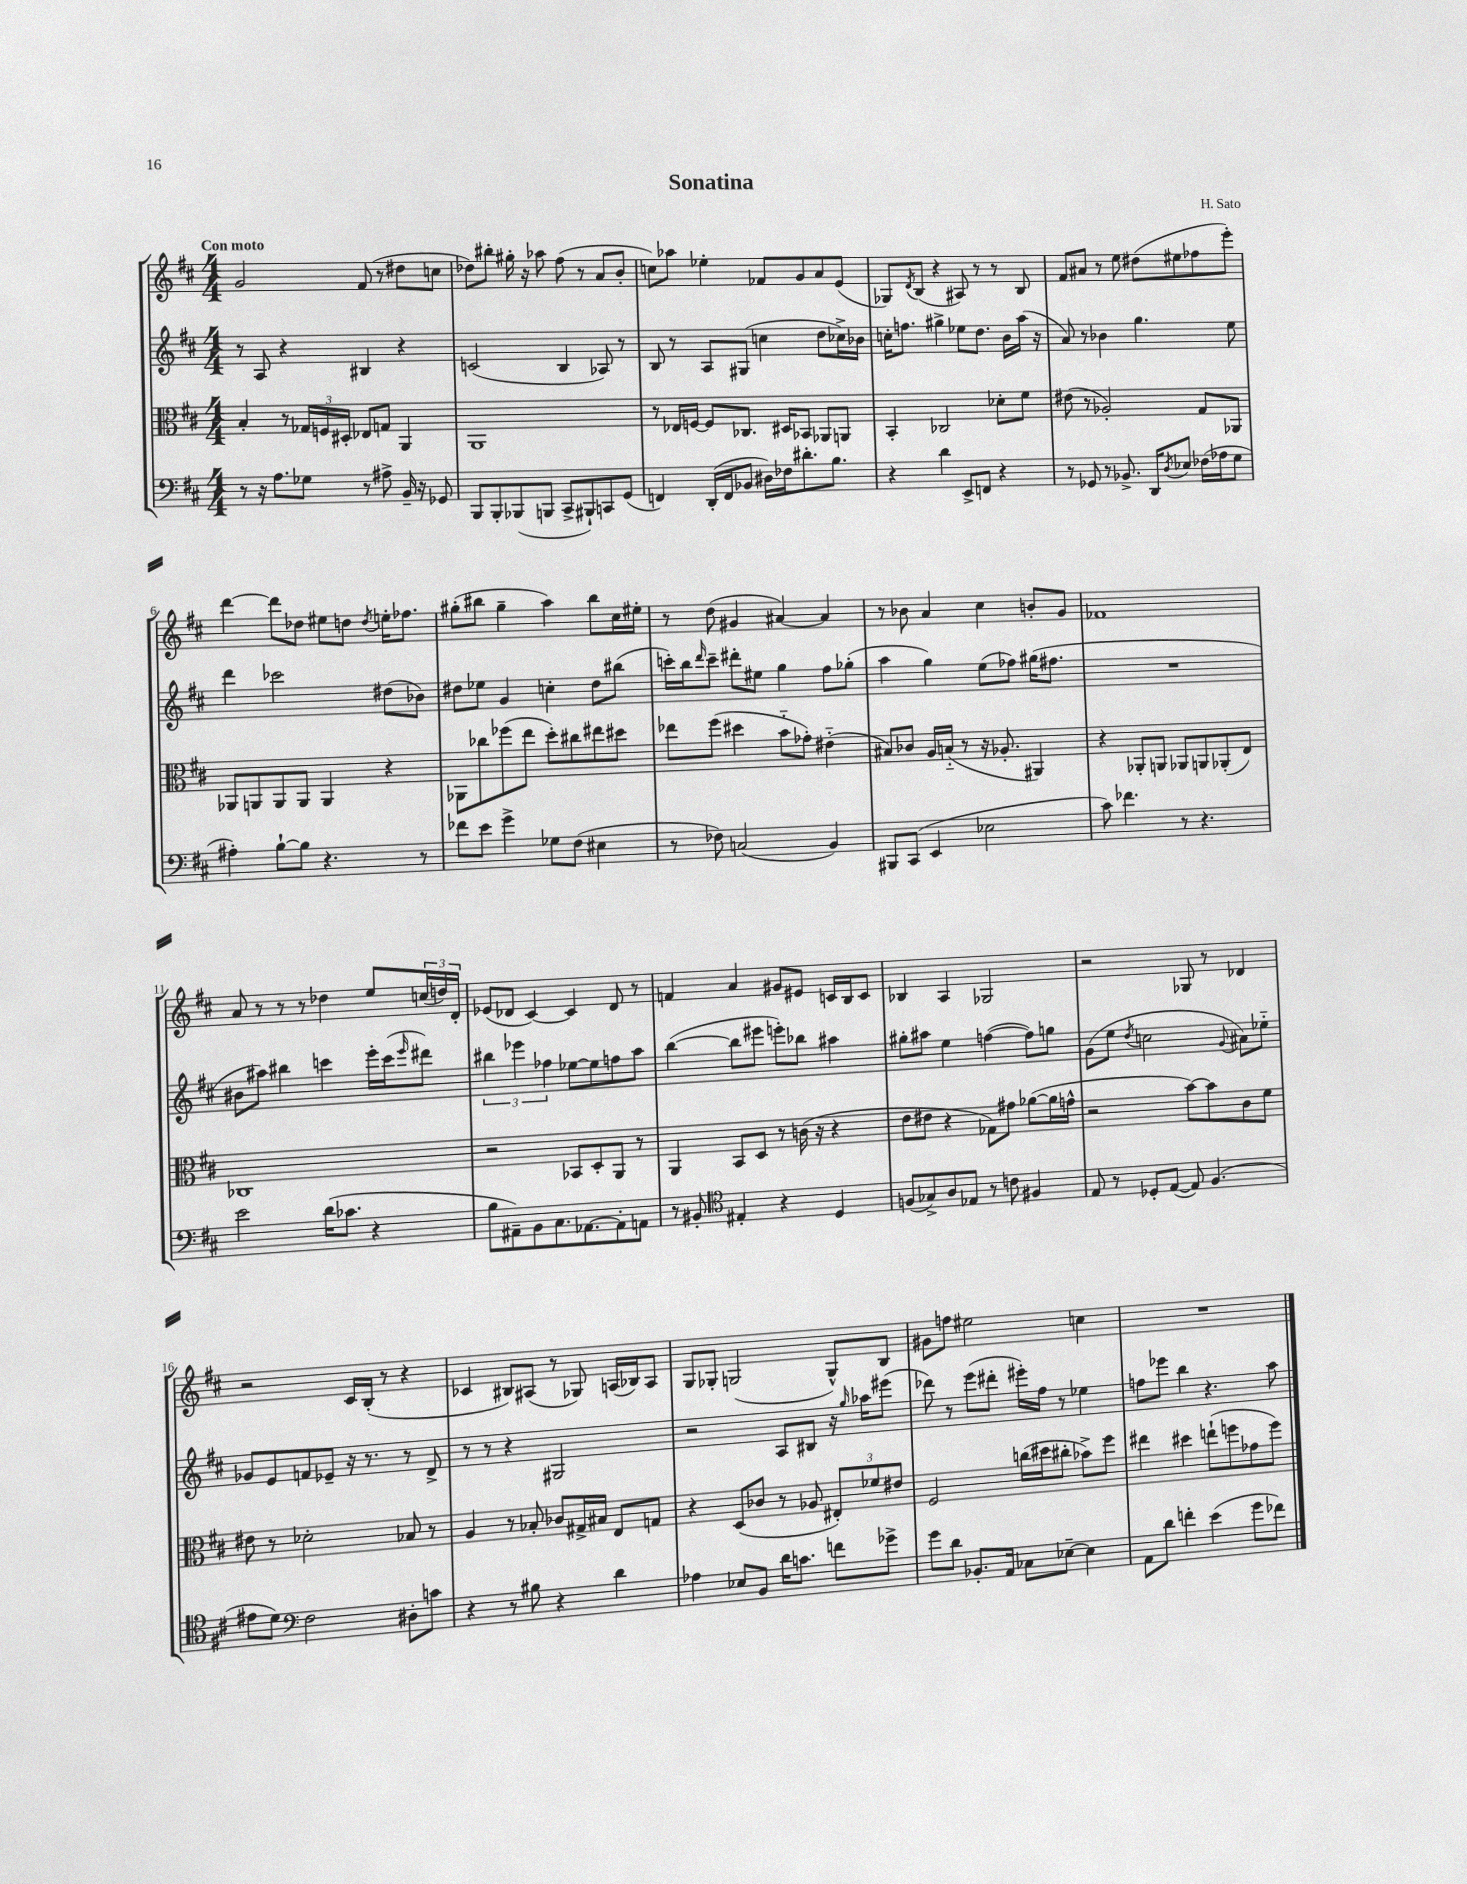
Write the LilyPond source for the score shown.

\header { title = "Sonatina" composer = "H. Sato" }
<<
\new StaffGroup <<
\new Staff = "s0" {
    \clef treble \key d \major \numericTimeSignature \time 4/4 \tempo "Con moto"
    g'2 fis'8( r8 dis''8 c''8 |
    des''8) bis''8-. gis''16-. r16 aes''8 fis''8( r8 a'8 b'8-. |
    c''8) aes''8 ees''4-. fes'8 g'8 a'8 e'8( |
    ges8) \acciaccatura { d'8 } b8( r4 ais8) r8 r8 b8 |
    fis'8 ais'8 r8 e''8 dis''8( eis''8 fes''8 e'''8-.) |
    d'''4~ d'''8 des''8 eis''8 d''8 \acciaccatura { d''8 } e''16-. fes''8. |
    gis''8-.( bis''8 gis''4-- a''4) bis''8 cis''16 eis''16-. |
    r8 d''8( gis'4 ais'4~) ais'4 |
    r8 bes'8 a'4 cis''4 b'8-. g'8 |
    fes'1 |
    a'8 r8 r8 r8 des''4 e''8 \tuplet 3/2 { c''16( d''16) d'16-. } |
    ees'8( des'8 cis'4~) cis'4 des'8 r8 |
    f'4 a'4 gis'8 eis'8 c'16 b16 c'8 |
    bes4 a4 ges2 |
    r2 ges8 r8 des'4 |
    r2 cis'16 b16-.( r8 r4 |
    ces'4 bis8) ais8( r8 ges8) a16( bes16) a8 |
    g8 ges8-. g2( g8-^) b8 |
    gis'8 f''8 eis''2 c''4 |
    R1 \bar "|." |
}
\new Staff = "s1" {
    \clef treble \key d \major \numericTimeSignature \time 4/4
    r8 a8 r4 bis4 r4 |
    c'2( b4 aes8) r8 |
    b8 r8 a8 gis8( c''4 d''8 ces''16->) bes'16 |
    c''16-. f''8. gis''4-> ees''8 d''8. b'16 a''16( r16 |
    a'8) r8 bes'4 g''4. e''8 |
    d'''4 ces'''2 dis''8( bes'8) |
    dis''8 ees''8 g'4 c''4-. dis''8 bis''8( |
    c'''16-.) b''16 \grace { d'''16 } c'''8-- dis'''8-. eis''8 g''4 fis''8 ges''8-.( |
    a''4 g''4) e''8( fes''8) gis''16( fis''8. |
    R1 |
    bis'8 ais''8) bis''4 c'''4 e'''16-. c'''16( \grace { e'''16 } dis'''8) |
    \tuplet 3/2 { bis''4 ees'''4 fes''4 } ees''8~ ees''8 f''8 a''8 |
    b''4~( b''8 eis'''8 e'''8-.) bes''8 ais''4 |
    gis''8-. ais''8 e''4 f''4~( f''8) g''8 |
    g'8( e''8 \acciaccatura { d''8 } c''2 \appoggiatura { g'8 } ais'8) ees''8-_ |
    ges'8 e'8 f'8 ees'8-- r16 r8. r8 d'8-> |
    r8 r8 r4 gis2 |
    r2 a8 bis8 r16 \grace { g''16 } aes''16 eis'''8( |
    des'''8) r8 e'''8( dis'''8-. eis'''16-.) fis''16 r8 ees''4 |
    f''8 ees'''8 b''4 r4. a''8 \bar "|." |
}
\new Staff = "s2" {
    \clef alto \key d \major \numericTimeSignature \time 4/4
    b4-. r8 \tuplet 3/2 { ges16 f16 dis16-. } ees8 g8 a,4 |
    a,1 |
    r8 ees16 f16~ f8 ces8. dis16 bes,8 aes,8 a,8 |
    b,4-. ces2 des'8-. fis'8 |
    eis'8( r8 aes2-.) g8 aes,8 |
    aes,8 a,8 a,8 a,8 a,4 r4 |
    aes,8 ces''8 fes''8( e''8 d''8-.) cis''8 eis''8 dis''8 |
    ees''8 fis''8( dis''4 b'8-_ ges'8-.) eis'4-_( |
    bis8) ces'8 a16 b16-_( r8 r16 aes8.-. ais,4) |
    r4 aes,8-. a,8 aes,8 a,8 aes,8-.( e8) |
    ces1 |
    r2 bes,8 d8-. a,8 r8 |
    a,4 b,8 d8 r8 c'16( r16 r4 |
    e'8 eis'8 r4 ges8) gis'8 aes'8~( aes'16 g'16-^ |
    r2 b'8~) b'8 cis'8 fis'8 |
    eis'8 r8 des'2-. bes8 r8 |
    a4 r8 bes8-. ces'8 gis16-> bis16 e8 g8 |
    r4 d8( ces'8 r8 aes8 \tuplet 3/2 { eis8-.) fes'8 eis'8 } |
    fis2 c''16( dis''16 cis''8-. bes'8->) fis''8 |
    eis''4 dis''4 e''8-!( f''8 ges'8 f''8) \bar "|." |
}
\new Staff = "s3" {
    \clef bass \key d \major \numericTimeSignature \time 4/4
    r8 r16 a8. ges8 r8 ais8-> b,16-- r16 ges,8 |
    b,,8 b,,8-. bes,,8( b,,8 cis,8-> bis,,8-!) c,8 g,8( |
    f,4) d,16-.( f,16 bes,8 dis16) fes16 dis'8.-. b8. |
    r4 d'4 e,8-> f,8 r4 |
    r8 ges,8 r8 bes,8.-> d,16 \acciaccatura { d8 } ees8 fes16( aes16 g8 |
    ais4-.) b8~-! b8 r4. r8 |
    fes'8 e'8 g'4-> ges8 fis8( eis4 |
    r8 fes8) c2( b,4) |
    bis,,8 cis,8( e,4 ees2 |
    cis'8) fes'4. r8 r4. |
    e'2 d'16( ces'8. r4 |
    b8 ais,8--) b,8 cis8. aes,8.~ aes,8-. a,8 |
    r8 bis,8-. \clef tenor eis4-. r4 d4 |
    f8( ges8->) a8 ees8 r8 c'8 fis4 |
    e8 r8 des8-. e8~( e8) fis4.( |
    eis'8 d'8) \clef bass fis2 dis8-. c'8 |
    r4 r8 bis8 r4 d'4 |
    aes4 ees8 b,8 d'16 c'8. f'8 ges'8-> |
    g'8 d'8 bes,8.-. a,16 ces8 ees8~-- ees4 |
    a,8 d'8 f'4-. e'4( g'8 fes'8) \bar "|." |
}
>>
>>
